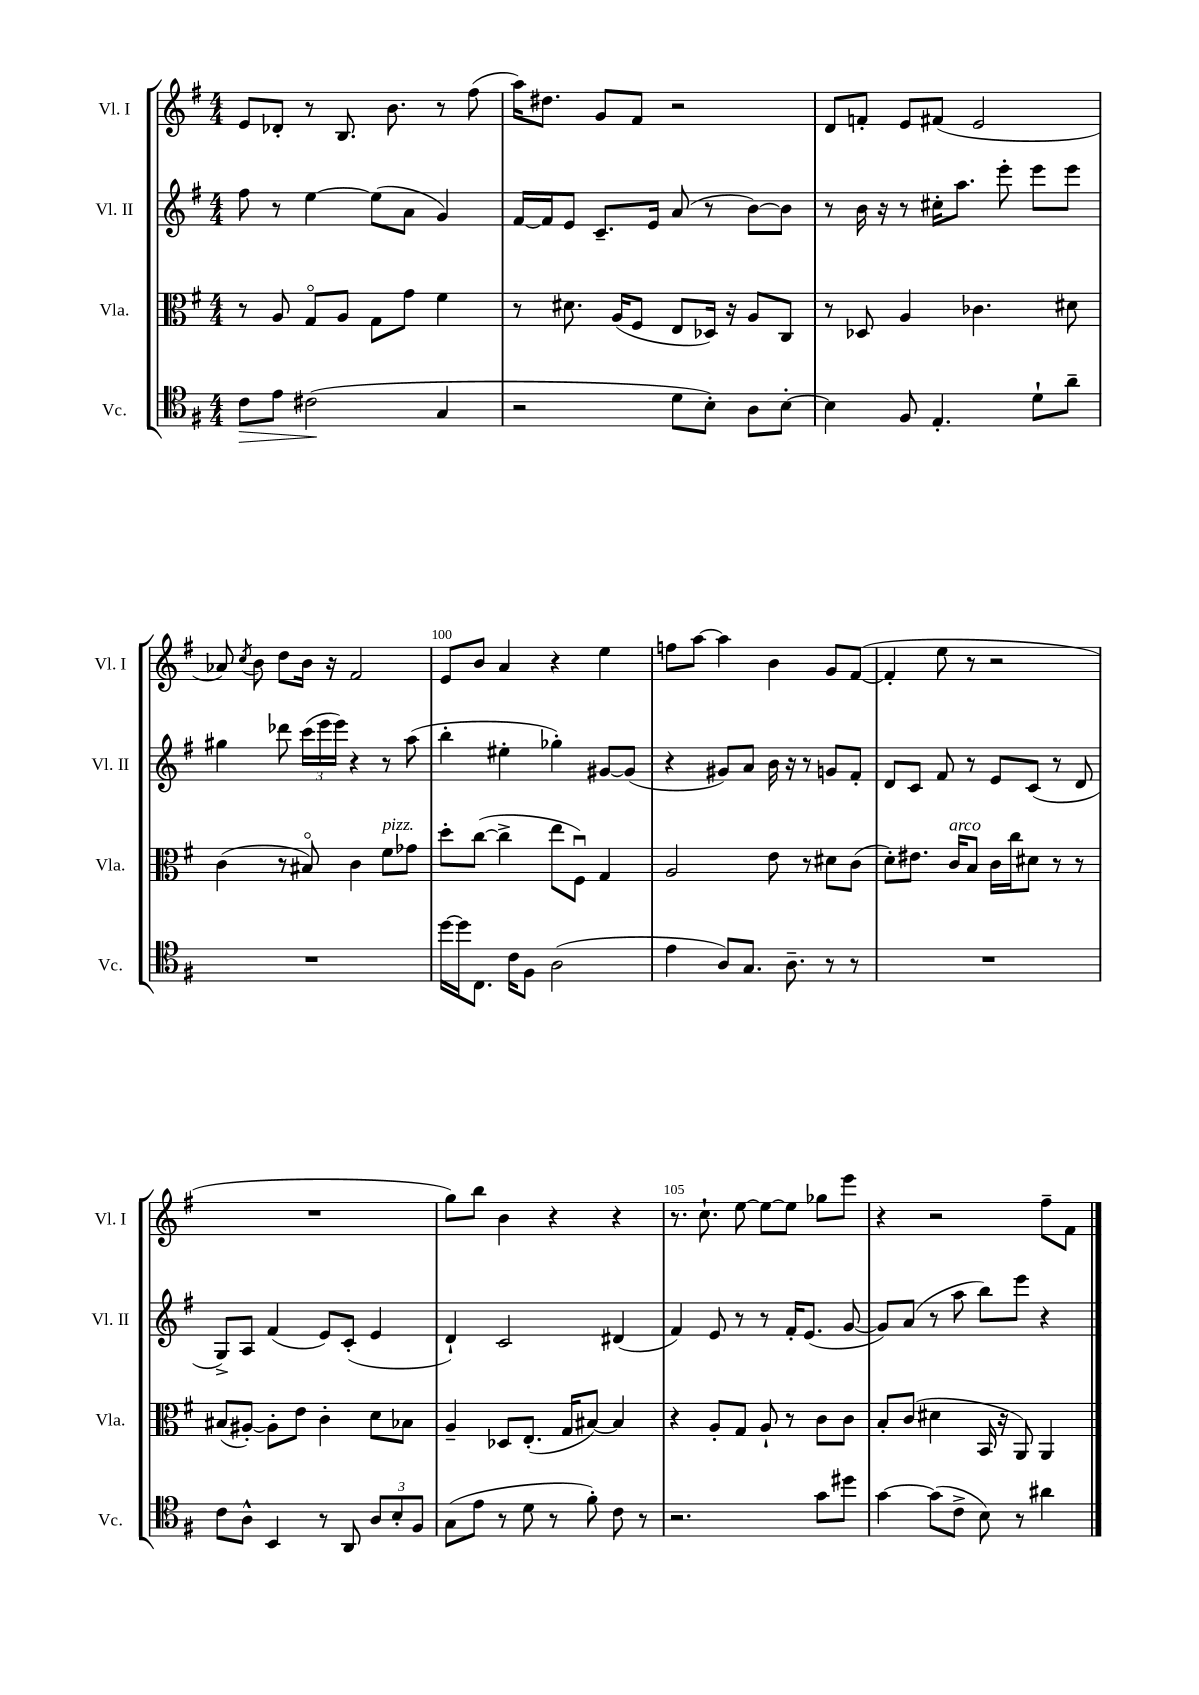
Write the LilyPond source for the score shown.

<<
\new StaffGroup <<
\new Staff = "s0" \with { instrumentName = "Vl. I" shortInstrumentName = "Vl. I" } {
    \clef treble \key g \major \numericTimeSignature \time 4/4
    \autoBeamOff e'8[ des'8]-. r8 b8. b'8. r8 fis''8( |
    a''16[) dis''8.] g'8[ fis'8] r2 |
    d'8[ f'8]-. e'8[ fis'8]( e'2 |
    aes'8) \acciaccatura { c''8 } b'8 d''8[ b'16] r16 fis'2 |
    e'8[ b'8] a'4 r4 e''4 |
    f''8[ a''8]~ a''4 b'4 g'8[ fis'8]~( |
    fis'4-. e''8 r8 r2 |
    R1 |
    g''8[) b''8] b'4 r4 r4 |
    r8. c''8.-! e''8~ e''8[~ e''8] ges''8[ e'''8] |
    r4 r2 fis''8[-- fis'8] \bar "|." |
}
\new Staff = "s1" \with { instrumentName = "Vl. II" shortInstrumentName = "Vl. II" } {
    \clef treble \key g \major \numericTimeSignature \time 4/4
    \autoBeamOff fis''8 r8 e''4~ e''8[( a'8] g'4) |
    fis'16[~ fis'16 e'8] c'8.[-- e'16] a'8( r8 b'8[~) b'8] |
    r8 b'16 r16 r8 cis''16[-. a''8.] e'''8-. e'''8[ e'''8] |
    gis''4 des'''8 \tuplet 3/2 { c'''16[( e'''16 e'''16]) } r4 r8 a''8( |
    b''4-. eis''4-. ges''4-.) gis'8[~ gis'8]( |
    r4 gis'8[) a'8] b'16 r16 r8 g'8[ fis'8]-. |
    d'8[ c'8] fis'8 r8 e'8[ c'8]( r8 d'8 |
    g8[->) a8] fis'4( e'8[) c'8]-.( e'4 |
    d'4-!) c'2 dis'4( |
    fis'4) e'8 r8 r8 fis'16[-. e'8.]( g'8~ |
    g'8[) a'8]( r8 a''8 b''8[) e'''8] r4 \bar "|." |
}
\new Staff = "s2" \with { instrumentName = "Vla." shortInstrumentName = "Vla." } {
    \clef alto \key g \major \numericTimeSignature \time 4/4
    \autoBeamOff r8 a8 g8[\flageolet a8] g8[ g'8] fis'4 |
    r8 dis'8. a16[( fis8] e8[ des16]) r16 a8[ c8] |
    r8 des8 a4 ces'4. dis'8 |
    c'4( r8 bis8\flageolet) c'4 fis'8[^\markup { \italic "pizz." } ges'8] |
    d''8[-. c''8]~( c''4-> e''8[ fis8]\downbow) g4 |
    a2 e'8 r8 dis'8[ c'8]( |
    d'8[-.) eis'8.] c'16[^\markup { \italic "arco" } b8] c'16[ c''16 dis'8] r8 r8 |
    bis8[( ais8]~-.) ais8[-. e'8] c'4-. d'8[ bes8] |
    a4-- des8[ e8.]-.( g16[ bis8]~) bis4 |
    r4 a8[-. g8] a8-! r8 c'8[ c'8] |
    b8[-. c'8]( dis'4 b,16 r16 a,8) a,4 \bar "|." |
}
\new Staff = "s3" \with { instrumentName = "Vc." shortInstrumentName = "Vc." } {
    \clef tenor \key g \major \numericTimeSignature \time 4/4
    \autoBeamOff c'8[\> e'8] cis'2\!( g4 |
    r2 d'8[ b8]-.) a8[ b8]~-. |
    b4 fis8 e4.-. d'8[-! a'8]-- |
    R1 |
    d''16[~ d''16 c8.] c'16[ fis8] a2( |
    e'4 a8[) g8.] a8.-- r8 r8 |
    R1 |
    c'8[ a8]-^ b,4 r8 a,8 \tuplet 3/2 { a8[ b8-. fis8] } |
    g8[( e'8] r8 d'8 r8 fis'8-.) c'8 r8 |
    r2. g'8[ dis''8] |
    g'4~ g'8[( c'8]-> b8) r8 ais'4 \bar "|." |
}
>>
>>
\layout { \context { \Score currentBarNumber = #96 \override BarNumber.break-visibility = ##(#f #t #t) barNumberVisibility = #(every-nth-bar-number-visible 5) } }
